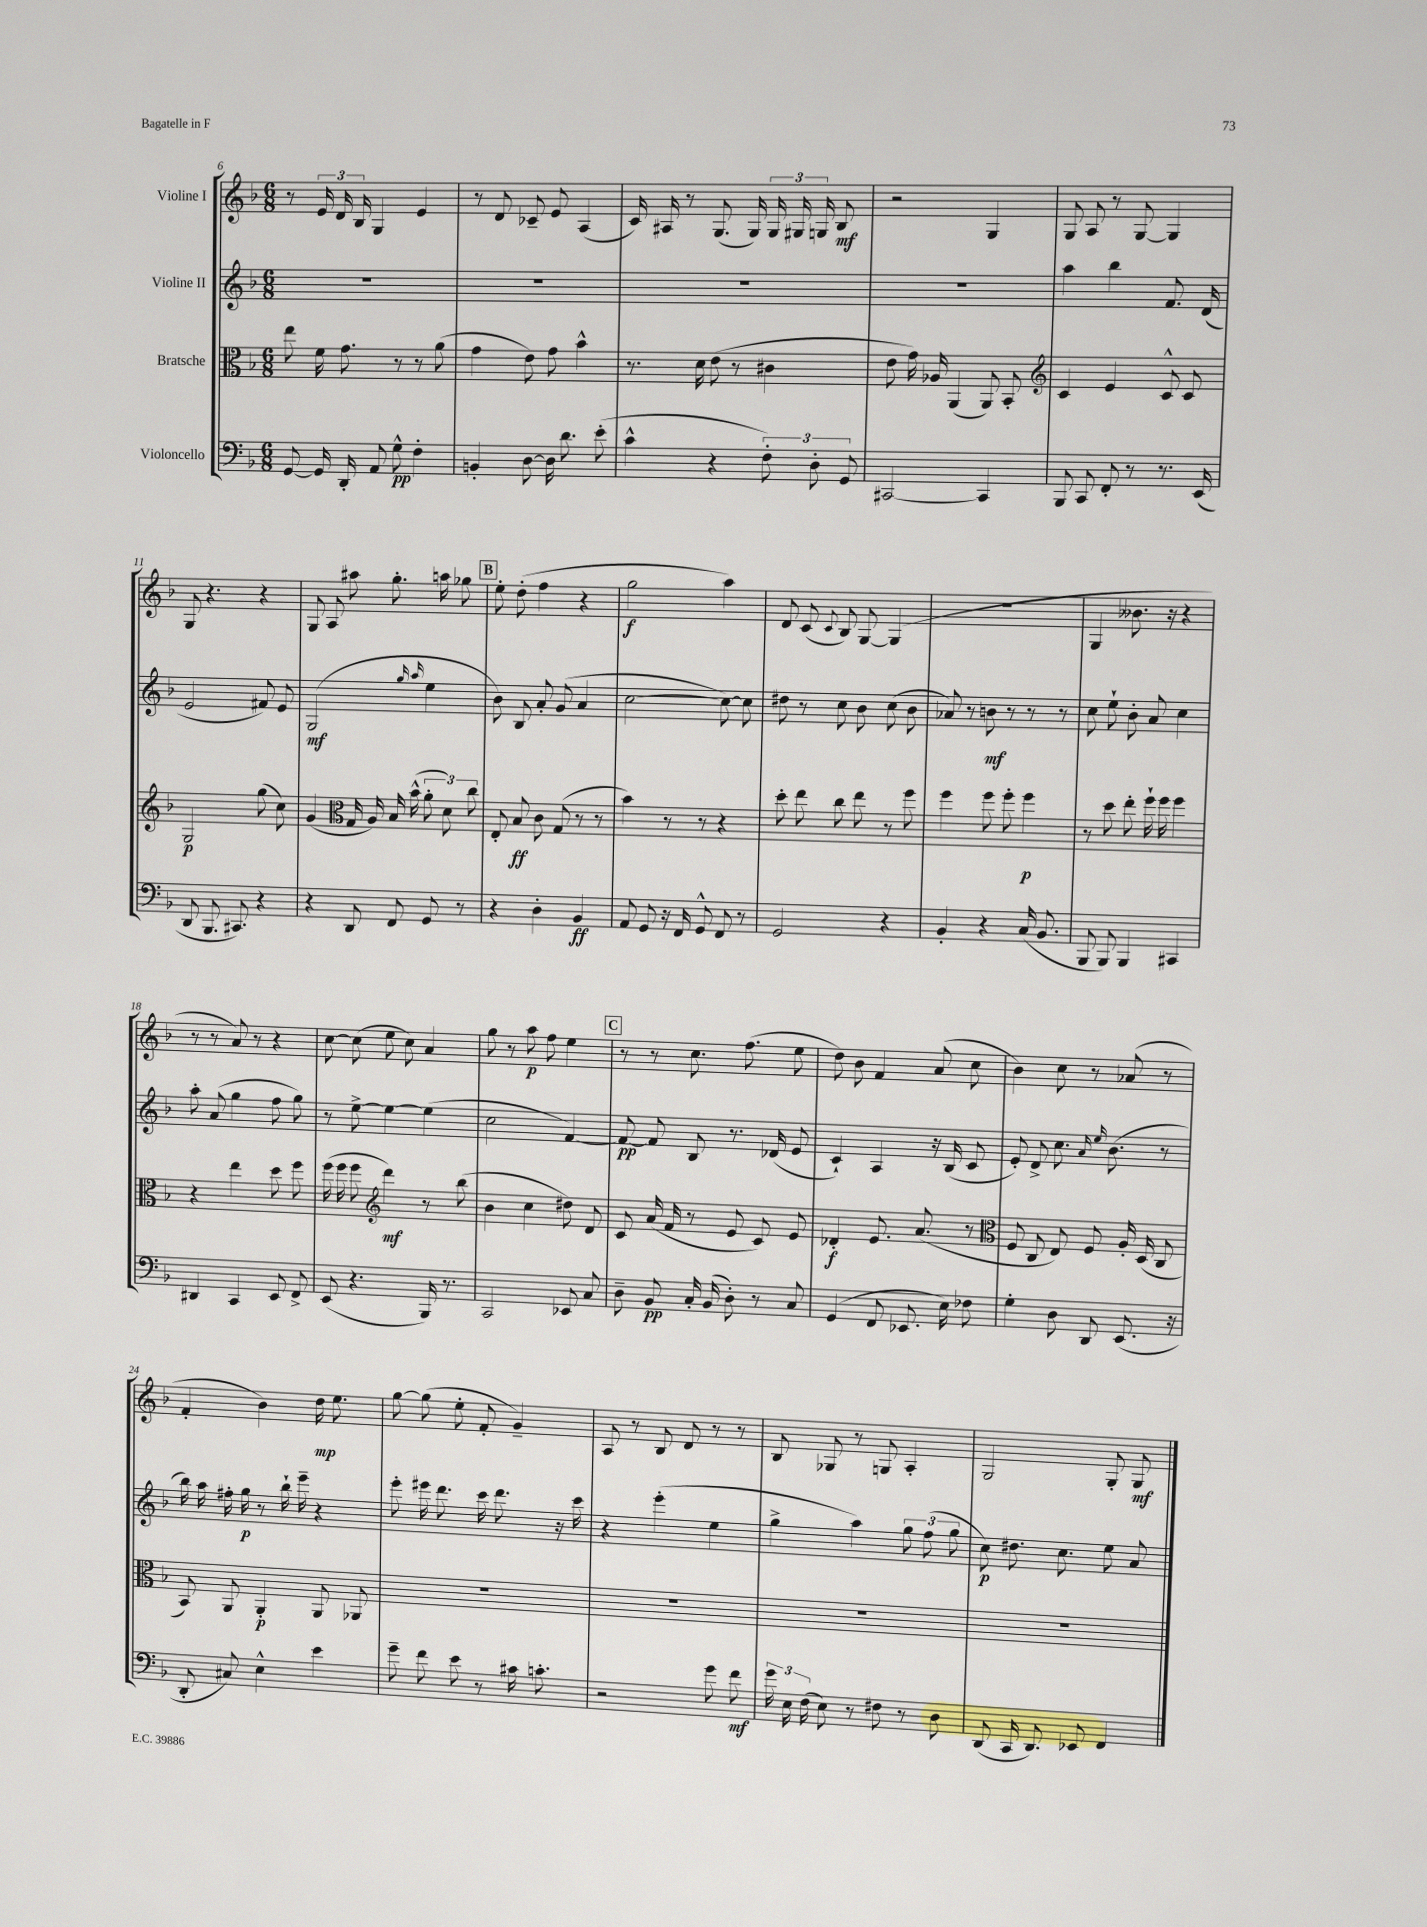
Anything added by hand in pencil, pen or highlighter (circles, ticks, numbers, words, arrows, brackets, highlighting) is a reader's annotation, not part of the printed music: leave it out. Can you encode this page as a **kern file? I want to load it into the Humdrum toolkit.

**kern	**dynam	**kern	**dynam	**kern	**dynam	**kern	**dynam
*part4	*part4	*part3	*part3	*part2	*part2	*part1	*part1
*staff4	*staff4	*staff3	*staff3	*staff2	*staff2	*staff1	*staff1
*I"Violoncello	*	*I"Bratsche	*	*I"Violine II	*	*I"Violine I	*
*clefF4	*	*clefC3	*	*clefG2	*	*clefG2	*
*k[b-]	*	*k[b-]	*	*k[b-]	*	*k[b-]	*
*M6/8	*	*M6/8	*	*M6/8	*	*M6/8	*
=6	=6	=6	=6	=6	=6	=6	=6
[8GG/	.	8ee\	.	2.r	.	8r	.
16GG/]	.	16f\	.	.	.	24e/	.
.	.	.	.	.	.	24d/	.
16DD'/	.	8.g\	.	.	.	.	.
.	.	.	.	.	.	24B-/	.
8AA/	.	.	.	.	.	4G/	.
8G^^\	pp	8r	.	.	.	.	.
4F'\	.	8r	.	.	.	4e/	.
.	.	(8a\	.	.	.	.	.
=7	=7	=7	=7	=7	=7	=7	=7
4BBn'/	.	4g\	.	2.r	.	8r	.
.	.	.	.	.	.	8d/	.
[8D\	.	8e\)	.	.	.	8c-X~/	.
16D\]	.	8g\	.	.	.	8e/	.
8.d\	.	.	.	.	.	.	.
.	.	4b-^^\	.	.	.	(4A/	.
(8e'\	.	.	.	.	.	.	.
=8	=8	=8	=8	=8	=8	=8	=8
4c^^\	.	8.r	.	2.r	.	16c/)	.
.	.	.	.	.	.	16A#X/	.
.	.	.	.	.	.	8r	.
.	.	16d\	.	.	.	.	.
4r	.	(8e\	.	.	.	(8.G/	.
.	.	8r	.	.	.	.	.
.	.	.	.	.	.	16G/)	.
12F'\)	.	4c#X\	.	.	.	24G/	.
.	.	.	.	.	.	24G#X/	.
12D'\	.	.	.	.	.	24Gn/	.
.	.	.	.	.	.	8B-/	mf
12GG/	.	.	.	.	.	.	.
=9	=9	=9	=9	=9	=9	=9	=9
[2CC#X/	.	8e\	.	2.r	.	2r	.
.	.	16g\)	.	.	.	.	.
.	.	16A-X/	.	.	.	.	.
.	.	(4AA/	.	.	.	.	.
4CC#/]	.	8AA/)	.	.	.	4G/	.
.	.	8BB-'/	.	.	.	.	.
=10	=10	=10	=10	=10	=10	=10	=10
*	*	*clefG2	*	*	*	*	*
8BBB-/	.	4c/	.	4aa\	.	8G/	.
8CC/	.	.	.	.	.	8A/	.
8FF'/	.	4e/	.	4bb-\	.	8r	.
8r	.	.	.	.	.	[8G/	.
8.r	.	8c^^/	.	8.f/	.	4G/]	.
.	.	8c/	.	.	.	.	.
(16EE/	.	.	.	(16d/	.	.	.
!!LO:LB:g=z
=11	=11	=11	=11	=11	=11	=11	=11
8DD/	.	2G/	p	2e/	.	8G/	.
8.BBB-/	.	.	.	.	.	4.r	.
8.CC#X/)	.	.	.	.	.	.	.
4r	.	(8gg\	.	8f#X/)	.	4r	.
.	.	8cc\)	.	8e/	.	.	.
=12	=12	=12	=12	=12	=12	=12	=12
4r	.	(4g/	.	(2G/	mf	8G/	.
.	.	.	.	.	.	8A/	.
*	*	*clefC3	*	*	*	*	*
8DD/	.	16G/	.	.	.	8aa#X\	.
.	.	16A/)	.	.	.	.	.
8FF/	.	16B-/	.	.	.	8.gg'\	.
.	.	(16b-^^\	.	.	.	.	.
.	.	.	.	16qqgg/	.	.	.
.	.	.	.	16qqaa/	.	.	.
8GG/	.	12a'\	.	4ee\	.	.	.
.	.	.	.	.	.	16aan\	.
.	.	12d\)	.	.	.	.	.
8r	.	.	.	.	.	8gg-X\	.
.	.	12cc\	.	.	.	.	.
!!LO:REH:place=s1:t=B
=13	=13	=13	=13	=13	=13	=13	=13
4r	.	8E'/	.	8b-\)	.	8ee'\	.
.	.	8B-/	ff	8B-/	.	(8dd'\	.
4D'\	.	8c\	.	8a'/	.	4ff\	.
.	.	(8G/	.	(8g/	.	.	.
4BB-/	ff	8r	.	4a/	.	4r	.
.	.	8r	.	.	.	.	.
=14	=14	=14	=14	=14	=14	=14	=14
8AA/	.	4b-\)	.	[2cc\	.	2gg\	f
8GG/	.	.	.	.	.	.	.
16r	.	8r	.	.	.	.	.
16FF/	.	.	.	.	.	.	.
8GG^^/	.	8r	.	.	.	.	.
8FF/	.	4r	.	8cc\_)	.	4aa\)	.
8r	.	.	.	8cc\]	.	.	.
=15	=15	=15	=15	=15	=15	=15	=15
2GG/	.	8dd'\	.	8dd#X\	.	8d/	.
.	.	8ee\	.	8r	.	(8c/	.
.	.	.	.	.	.	8qqc/	.
.	.	8cc\	.	8cc\	.	8B-/)	.
.	.	8ee\	.	8b-\	.	[8G/	.
4r	.	8r	.	(8cc\	.	(4G/]	.
.	.	8ff\	.	8b-\	.	.	.
=16	=16	=16	=16	=16	=16	=16	=16
4BB-'/	.	4ff\	.	8a-X/)	.	2.r	.
.	.	.	.	8r	.	.	.
4r	.	8ff\	.	8bn\	mf	.	.
.	.	8ff'\	.	8r	.	.	.
(16C/	.	4ff\	p	8r	.	.	.
8.BB-/	.	.	.	.	.	.	.
.	.	.	.	8r	.	.	.
=17	=17	=17	=17	=17	=17	=17	=17
8BBB-/	.	8r	.	8cc\	.	4G/	.
8BBB-/)	.	8dd\	.	8ee`\	.	.	.
4BBB-/	.	8ee'\	.	8b-'\	.	8.b--X\	.
.	.	16ff`\	.	8a/	.	.	.
.	.	16ff\	.	.	.	16r	.
4CC#X/	.	4ff\	.	4cc\	.	4r	.
!!LO:LB:g=z
=18	=18	=18	=18	=18	=18	=18	=18
4DD#X/	.	4r	.	8aa'\	.	8r	.
.	.	.	.	(8a/	.	8r	.
4CC/	.	4ee\	.	4gg\	.	8a/)	.
.	.	.	.	.	.	8r	.
8EE/	.	8dd\	.	8ff\	.	4r	.
8FF^/	.	8ff\	.	8gg\)	.	.	.
=19	=19	=19	=19	=19	=19	=19	=19
(8EE/	.	(16ff\	.	8r	.	[8cc\	.
.	.	16ff\	.	.	.	.	.
4.r	.	8ff\	.	[8ee^\	.	(8cc\]	.
*	*	*clefG2	*	*	*	*	*
.	.	4ddd\)	mf	4ee\_	.	8ee\	.
.	.	.	.	.	.	8cc\)	.
16BBB-/)	.	8r	.	(4ee\]	.	4a/	.
8.r	.	.	.	.	.	.	.
.	.	(8bb-\	.	.	.	.	.
=20	=20	=20	=20	=20	=20	=20	=20
2CC/	.	4b-\	.	2cc\	.	8gg\	.
.	.	.	.	.	.	8r	.
.	.	4cc\	.	.	.	8aa\	p
.	.	.	.	.	.	8ff\	.
8EE-X/	.	8dd#X\)	.	[4f/)	.	4ee\	.
8C/	.	8d/	.	.	.	.	.
!!LO:REH:place=s1:t=C
=21	=21	=21	=21	=21	=21	=21	=21
8D~\	.	8c/	.	8f/_	pp	8r	.
8BB-/	pp	(16a/	.	8f/]	.	8r	.
.	.	16f/	.	.	.	.	.
16C'/	.	8r	.	8B-/	.	8.cc\	.
(16BB-/	.	.	.	.	.	.	.
8D'\)	.	8e/	.	8.r	.	.	.
.	.	.	.	.	.	(8.ff\	.
8r	.	8c/)	.	.	.	.	.
.	.	.	.	(16d-X/	.	.	.
8C/	.	8e/	.	8e/	.	8ee\	.
=22	=22	=22	=22	=22	=22	=22	=22
(4GG/	.	4d-X'/	f	4c`/)	.	8dd\)	.
.	.	.	.	.	.	8b-\	.
8FF/	.	8.e/	.	4A/	.	4f/	.
8.EE-X/	.	.	.	.	.	.	.
.	.	(8.a/	.	.	.	.	.
.	.	.	.	16r	.	(8a/	.
16E\)	.	.	.	(16B-/	.	.	.
8F-X\	.	8r	.	8c/	.	8cc\	.
=23	=23	=23	=23	=23	=23	=23	=23
*	*	*clefC3	*	*	*	*	*
4G'\	.	8F/	.	8e'/)	.	4b-\)	.
.	.	8C/	.	8d^/	.	.	.
8D\	.	8E/)	.	8.cc\	.	8cc\	.
8DD/	.	8F/	.	.	.	8r	.
.	.	.	.	16qqa/	.	.	.
.	.	.	.	16qqee/	.	.	.
.	.	.	.	(8.b-\	.	.	.
(8.EE/	.	16A'/	.	.	.	(8a-X/	.
.	.	(16D/	.	.	.	.	.
.	.	8C/	.	8r	.	8r	.
16r	.	.	.	.	.	.	.
!!LO:LB:g=z
=24	=24	=24	=24	=24	=24	=24	=24
8DD'/	.	8BB-/)	.	16bb-\)	.	4f'/	.
.	.	.	.	16aa\	.	.	.
8C#X/)	.	8AA/	.	16ff#X'\	.	.	.
.	.	.	.	16gg\	p	.	.
4E^^\	.	4AA'/	p	8r	.	4b-\)	.
.	.	.	.	16bb-`\	.	.	.
.	.	.	.	16eee~\	.	.	.
4e\	.	8AA/	.	4r	.	16dd\	mp
.	.	.	.	.	.	8.ee\	.
.	.	8AA-X/	.	.	.	.	.
=25	=25	=25	=25	=25	=25	=25	=25
8g~\	.	2.r	.	8eee'\	.	[8gg\	.
8f\	.	.	.	16eee#X\	.	(8gg\]	.
.	.	.	.	8.ddd\	.	.	.
8e\	.	.	.	.	.	8ee'\	.
8r	.	.	.	16ccc\	.	8f'/	.
.	.	.	.	8.ddd\	.	.	.
16c#X\	.	.	.	.	.	4g~/)	.
8.cn'\	.	.	.	.	.	.	.
.	.	.	.	16r	.	.	.
.	.	.	.	16ccc\	.	.	.
=26	=26	=26	=26	=26	=26	=26	=26
2r	.	2.r	.	4r	.	8A/	.
.	.	.	.	.	.	8r	.
.	.	.	.	(4eee'\	.	8B-/	.
.	.	.	.	.	.	8d/	.
8g\	.	.	.	4ee\	.	8r	.
8f\	mf	.	.	.	.	8r	.
=27	=27	=27	=27	=27	=27	=27	=27
24g\	.	2.r	.	4gg^\	.	8B-/	.
24E\	.	.	.	.	.	.	.
(24F\	.	.	.	.	.	.	.
8E\)	.	.	.	.	.	8G-X/	.
8r	.	.	.	4aa\)	.	8r	.
8F#X\	.	.	.	.	.	8Gn/	.
8r	.	.	.	12gg\	.	4A'/	.
.	.	.	.	(12ff\	.	.	.
8D\	.	.	.	.	.	.	.
.	.	.	.	12gg\	.	.	.
=28	=28	=28	=28	=28	=28	=28	=28
(8DD/	.	2.r	.	8cc\)	p	2G/	.
16CC/	.	.	.	8.dd#X\	.	.	.
8.DD/)	.	.	.	.	.	.	.
.	.	.	.	8.cc\	.	.	.
8EE-X/	.	.	.	.	.	.	.
4FF/	.	.	.	8ee\	.	8G'/	.
.	.	.	.	8a/	.	8G/	mf
==	==	==	==	==	==	==	==
*-	*-	*-	*-	*-	*-	*-	*-
